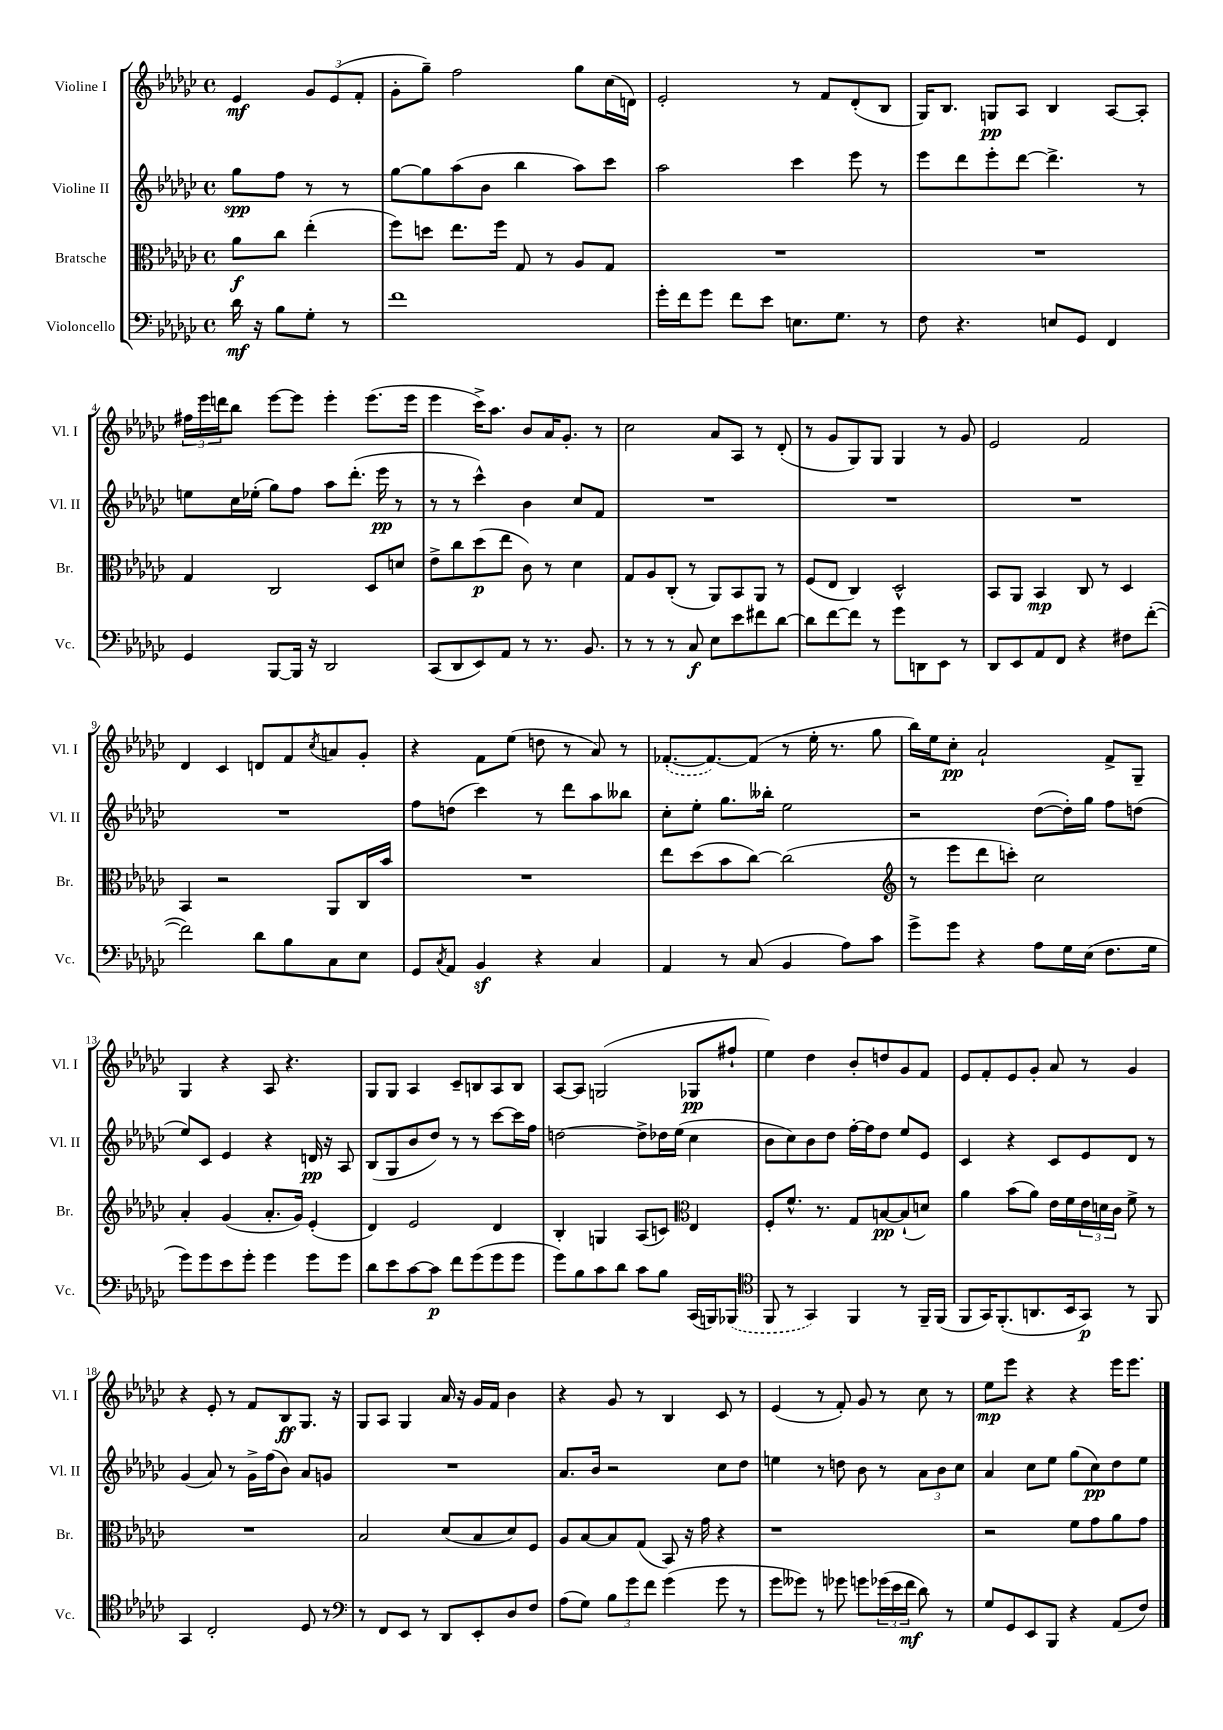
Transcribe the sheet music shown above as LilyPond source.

<<
\new StaffGroup <<
\new Staff = "s0" \with { instrumentName = "Violine I" shortInstrumentName = "Vl. I" } {
    \clef treble \key ges \major \defaultTimeSignature \time 4/4 \partial 2
    ees'4\mf \tuplet 3/2 { ges'8 ees'8( f'8-. } |
    ges'8-. ges''8--) f''2 ges''8 ces''16( d'16) |
    ees'2-. r8 f'8 des'8-.( bes8 |
    ges16) bes8. g8\pp aes8 bes4 aes8~ aes8-. |
    \tuplet 3/2 { fis''16 ees'''16 d'''16 } bes''8 ees'''8~ ees'''8 ees'''4-. ees'''8.( ees'''16 |
    ees'''4 ces'''16->) aes''8. bes'8 aes'16 ges'8.-. r8 |
    ces''2 aes'8 aes8 r8 des'8-.( |
    r8 ges'8 ges8) ges8 ges4 r8 ges'8 |
    ees'2 f'2 |
    des'4 ces'4 d'8 f'8 \acciaccatura { ces''8 } a'8 ges'8-. |
    r4 f'8 ees''8( d''8 r8 aes'8) r8 |
    \once \slurDashed fes'8.~-.( fes'8.~) fes'8( r8 ees''16-. r8. ges''8 |
    bes''16) ees''16 ces''8-.\pp aes'2-! f'8-> ges8-- |
    ges4 r4 aes8 r4. |
    ges8 ges8 aes4 ces'8-- b8 aes8 b8 |
    aes8~ aes8 g2( ges8\pp fis''8-! |
    ees''4) des''4 bes'8-. d''8 ges'8 f'8 |
    ees'8 f'8-. ees'8 ges'8-. aes'8 r8 ges'4 |
    r4 ees'8-. r8 f'8 bes8\ff ges8. r16 |
    ges8 aes8 ges4 aes'16 r16 ges'16 f'16 bes'4 |
    r4 ges'8 r8 bes4 ces'8 r8 |
    ees'4( r8 f'8-.) ges'8 r8 ces''8 r8 |
    ees''8\mp ees'''8 r4 r4 ees'''16 ees'''8. \bar "|." |
}
\new Staff = "s1" \with { instrumentName = "Violine II" shortInstrumentName = "Vl. II" } {
    \clef treble \key ges \major \defaultTimeSignature \time 4/4 \partial 2
    ges''8\spp f''8 r8 r8 |
    ges''8~ ges''8 aes''8( bes'8 bes''4 aes''8) ces'''8 |
    aes''2 ces'''4 ees'''8 r8 |
    ees'''8 des'''8 ees'''8-. des'''8~ des'''4.-> r8 |
    e''8 ces''16 ees''16-.( ges''8) f''8 aes''8 des'''8.-.( ees'''16\pp r8 |
    r8 r8 ces'''4-^) bes'4 ces''8 f'8 |
    R1 |
    R1 |
    R1 |
    R1 |
    f''8 d''8( ces'''4) r8 des'''8 aes''8 beses''8 |
    ces''8-. ees''8-. ges''8. beses''16-. ees''2 |
    r2 des''8~( des''16-.) ges''16 f''8 d''8( |
    ees''8) ces'8 ees'4 r4 d'16\pp r16 aes8 |
    bes8( ges8 bes'8 des''8) r8 r8 ces'''8~ ces'''16 f''16 |
    d''2~ d''8-> des''16 ees''16( ces''4 |
    bes'8 ces''8) bes'8 des''8 f''16~-. f''16 des''8 ees''8 ees'8 |
    ces'4 r4 ces'8 ees'8 des'8 r8 |
    ges'4( aes'8) r8 ges'16-> f''16( bes'8) aes'8 g'8 |
    R1 |
    aes'8. bes'16 r2 ces''8 des''8 |
    e''4 r8 d''8 bes'8 r8 \tuplet 3/2 { aes'8 bes'8 ces''8 } |
    aes'4 ces''8 ees''8 ges''8( ces''8\pp) des''8 ees''8 \bar "|." |
}
\new Staff = "s2" \with { instrumentName = "Bratsche" shortInstrumentName = "Br." } {
    \clef alto \key ges \major \defaultTimeSignature \time 4/4 \partial 2
    aes'8\f ces''8 ees''4-.( |
    f''8) d''8 ees''8. f''16 ges8 r8 aes8 ges8 |
    R1 |
    R1 |
    ges4 ces2 des8 d'8 |
    ees'8-> ces''8 des''8\p( ees''8 ces'8) r8 des'4 |
    ges8 aes8 ces8-.( r8 aes,8) bes,8 aes,8 r8 |
    f8( ees8 ces4) des2-^ |
    bes,8 aes,8 bes,4\mp ces8 r8 des4 |
    bes,4 r2 aes,8 ces16 bes'16 |
    R1 |
    ees''8 des''8( bes'8 ces''8~) ces''2( |
    \clef treble r8 ees'''8 des'''8 c'''8-.) ces''2 |
    aes'4-. ges'4( aes'8.-. ges'16) ees'4-.( |
    des'4) ees'2 des'4 |
    bes4-. g4 aes8( c'8) \clef alto ees4 |
    f8-. f'8.-^ r8. ges8 b8~\pp b8-!( d'8) |
    aes'4 bes'8( aes'8) ees'16 f'16 \tuplet 3/2 { ees'16 d'16 ces'16 } f'8-> r8 |
    R1 |
    bes2 des'8( bes8 des'8) f8 |
    aes8 bes8~ bes8 ges8( bes,8) r16 ges'16 r4 |
    r1 |
    r2 f'8 ges'8 aes'8 ges'8 \bar "|." |
}
\new Staff = "s3" \with { instrumentName = "Violoncello" shortInstrumentName = "Vc." } {
    \clef bass \key ges \major \defaultTimeSignature \time 4/4 \partial 2
    des'16\mf r16 bes8 ges8-. r8 |
    f'1 |
    ges'16-. f'16 ges'8 f'8 ees'8 e8. ges8. r8 |
    f8 r4. e8 ges,8 f,4 |
    ges,4 bes,,8~ bes,,16 r16 des,2 |
    ces,8( des,8 ees,8) aes,8 r8 r8. bes,8. |
    r8 r8 r8 ces8\f ees8 ees'8 fis'8 des'8~ |
    des'8 f'8~ f'8 r8 ges'8 d,8 ees,8 r8 |
    des,8 ees,8 aes,8 f,8 r4 fis8 f'8~-.( |
    f'2) des'8 bes8 ces8 ees8 |
    ges,8 \acciaccatura { ces8 } aes,8 bes,4\sf r4 ces4 |
    aes,4 r8 ces8( bes,4 aes8) ces'8 |
    ges'8-> ges'8 r4 aes8 ges16 ees16( f8. ges16 |
    ges'8) ges'8 ees'8 ges'8-. ges'4 ges'8 ges'8 |
    des'8 ees'8 ces'8~ ces'8\p f'8 ges'8( ges'8 ges'8 |
    ges'8) bes8 ces'8 des'8 ces'8 bes8 ces,16( b,,16) \once \slurDashed bes,,8( |
    \clef tenor f,8 r8 ges,4) f,4 r8 f,16-- f,16( |
    f,8 ges,16) f,8.-.( a,8. bes,16 ges,8\p) r8 f,8 |
    ges,4 ces2-. des8 r8 |
    \clef bass r8 f,8 ees,8 r8 des,8 ees,8-. des8 f8 |
    aes8( ges8) \tuplet 3/2 { bes8 ges'8 f'8 } ges'4( ges'8 r8 |
    ges'8 geses'8) r8 ges'8 g'8 \tuplet 3/2 { ges'16( ees'16 f'16\mf } des'8) r8 |
    ges8 ges,8 ees,8 bes,,8 r4 aes,8( f8) \bar "|." |
}
>>
>>
